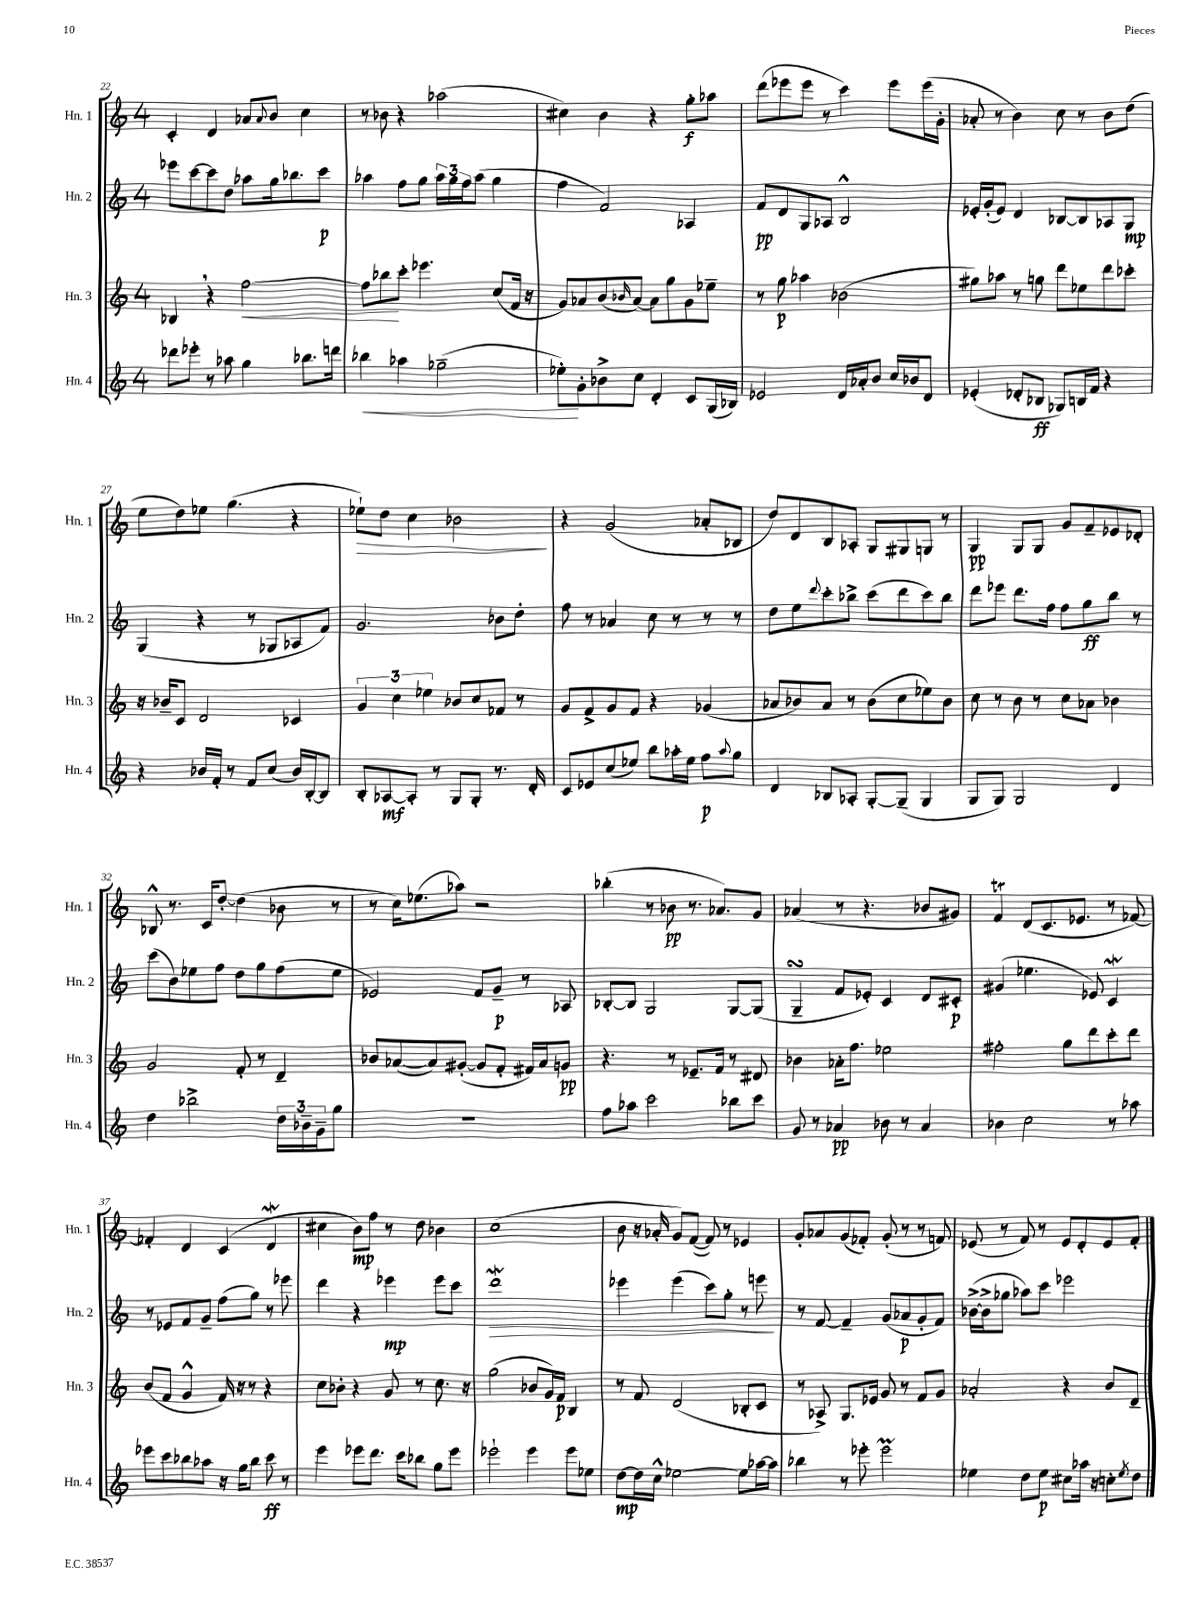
<<
\new StaffGroup <<
\new Staff = "s0" \with { instrumentName = "Hn. 1" shortInstrumentName = "Hn. 1" } {
    \clef treble \key c \major \once \override Staff.TimeSignature.style = #'single-digit \time 4/4
    c'4-. d'4 aes'8 \appoggiatura { aes'8 } b'8 c''4 |
    r8 bes'8 r4 aes''2( |
    cis''4) b'4 r4 g''8-.\f aes''8 |
    d'''8( ees'''8 ees'''8 r8 c'''4) ees'''8 ees'''16( g'16-. |
    aes'8-. r8 b'4) c''8 r8 b'8 d''8( |
    e''8 d''8) ees''8 g''4.( r4 |
    ees''8-!\>) d''8 c''4 bes'2\! |
    r4 g'2( aes'8-. bes8 |
    d''8) d'8 b8 aes8-. g8 gis8 g8 r8 |
    g4\pp g8 g8 g'8 f'8-- ees'8 des'8-. |
    bes8-^ r8. c'16 d''8~-. d''4( bes'8 r8 |
    r8 c''16) ees''8.( aes''8) r2 |
    bes''4-.( r8 bes'8\pp r8. aes'8.) g'8 |
    aes'4( r8 r4. bes'8 gis'8) |
    f'4\trill d'8( c'8. ees'8. r8 fes'8~) |
    fes'4-. d'4 c'4( d'4\mordent |
    cis''4 b'8\mp) f''8 r8 d''8 bes'4 |
    c''1( |
    b'8 r16 aes'16-. g'8) f'8~( f'8) r8 ees'4 |
    g'8-. aes'8 g'8( fes'8-.) g'8-.( r8 r8 f'8) |
    ees'8( r8 f'8) r8 ees'8 d'8-. ees'8 f'8-. \bar "|." |
}
\new Staff = "s1" \with { instrumentName = "Hn. 2" shortInstrumentName = "Hn. 2" } {
    \clef treble \key c \major \once \override Staff.TimeSignature.style = #'single-digit \time 4/4
    ees'''8 c'''8~ c'''8 d''8 aes''8 g''16 bes''8. c'''8\p |
    aes''4 f''8 g''8 \tuplet 3/2 { aes''16 g''16 f''16 } aes''8( g''4 |
    f''4 f'2) aes4 |
    f'8\pp d'8 g8 aes8 b2-^ |
    ees'16-. g'16-.( ees'8) d'4 bes8~ bes8 aes8 g8\mp |
    g4( r4 r8 ges8 aes8 f'8) |
    g'2. bes'8 d''8-. |
    f''8 r8 aes'4 c''8 r8 r8 r8 |
    d''8 e''8 \appoggiatura { d'''8 } c'''8-. bes''8-> c'''8( d'''8 c'''8) bes''8 |
    d'''8 ees'''8 d'''8. f''16 f''8 g''8\ff b''8 r8 |
    c'''8( b'8) ees''8 f''8 d''8 g''8 f''8( ees''8 |
    ees'2) f'8 g'8--\p r8 aes8 |
    bes8~-. bes8 g2 g8~ g8( |
    g4--\turn f'8 ees'8-.) c'4 d'8 cis'8-.\p |
    gis'4( ees''4. ees'8) c'4\mordent |
    r8 ees'8 f'8 g'8-- f''8( g''8) r8 ees'''8 |
    d'''4 r4 ees'''4\mp ees'''8 c'''8 |
    d'''1\mordent\> |
    ees'''4 ees'''4( c'''8) g''8-. r8 e'''8\! |
    r8 f'8~ f'4-- g'8( aes'8\p g'8-. f'8) |
    bes'16~->( bes'16-> ges''8 aes''8) c'''8 ees'''2 \bar "|." |
}
\new Staff = "s2" \with { instrumentName = "Hn. 3" shortInstrumentName = "Hn. 3" } {
    \clef treble \key c \major \once \override Staff.TimeSignature.style = #'single-digit \time 4/4
    bes4 \breathe r4 f''2~\< |
    f''8 bes''8\! c'''8-. ees'''4. c''8( f'16 r16 |
    g'8) aes'8 b'8( \grace { bes'16 } aes'8~) aes'8 g''8 g'8 ees''8-- |
    r8 g''8\p aes''4 bes'2( |
    gis''8) aes''8 r8 g''8 d'''8 ees''8 d'''8 ces'''8-. |
    r16 bes'16-- c'8 d'2 ces'4 |
    \tuplet 3/2 { g'4 c''4 ees''4 } bes'8 c''8 fes'8 r8 |
    g'8 f'8-> g'8 f'8 r4 ges'4( |
    aes'8 bes'8) aes'8 r8 bes'8( c''8 ees''8) bes'8 |
    c''8 r8 b'8 r8 c''8 aes'8 bes'4 |
    g'2 f'8-. r8 d'4-- |
    bes'8 aes'8~( aes'8) gis'8~-.( gis'8 f'8-. fis'16) aes'16 g'8\pp |
    r4. r8 ees'8.-- f'16 r8 dis'8 |
    bes'4 aes'16-. f''8. ees''2 |
    fis''2-. g''8 d'''8 c'''8-. d'''8 |
    b'8( f'8 g'4-^ f'16) r16 r8 r4 |
    c''8 bes'8-. r4 g'8 r8 c''8. r16 |
    g''2( bes'8 g'16) f'16\p b4 |
    r8 f'8 d'2( bes8-. c'8 |
    r8 aes8->) g8. ees'16 g'8 r8 f'8 g'8 |
    aes'2-. r4 b'8 d'8-- \bar "|." |
}
\new Staff = "s3" \with { instrumentName = "Hn. 4" shortInstrumentName = "Hn. 4" } {
    \clef treble \key c \major \once \override Staff.TimeSignature.style = #'single-digit \time 4/4
    des'''8 ees'''8-. r8 aes''8 g''4 bes''8. d'''16 |
    bes''4\< aes''4 ges''2--( |
    ees''8-.\!) g'8-. bes'8-> c''8 d'4-. c'8 g16( bes16) |
    ees'2 d'16 aes'16-. b'8 c''16 bes'16 d'8 |
    ees'4-.( des'8-. bes8\ff ges8) b16 f'16 r4 |
    r4 bes'16 f'16-. r8 f'8 c''8( bes'16) b16~-. b8 |
    b8-. aes8~\mf aes8-. r8 g8 g8-. r8. d'16-. |
    c'8 ees'8 c''8( ees''8) b''8 aes''16-. ees''16 f''8\p \appoggiatura { aes''8 } g''8 |
    d'4 bes8 aes8-. g8~-. g8--( g4 |
    g8 g8) g2 d'4 |
    d''4 bes''2-> \tuplet 3/2 { d''16 bes'16-- g'16-- } g''8 |
    R1 |
    f''8 aes''8 c'''2 bes''8 c'''8 |
    g'8 r8 aes'4\pp bes'8 r8 aes'4 |
    bes'4 c''2 r8 aes''8 |
    ees'''8 c'''8 bes''8 aes''8 r16 g''16 bes''8 c'''8\ff r8 |
    e'''4 ees'''8 d'''8. c'''16 bes''8 g''8 ees'''8 |
    ees'''2-! ees'''4 ees'''8 ees''8 |
    d''8~\mp d''16 c''16-^ ees''2~ ees''8 aes''16~ aes''16 |
    bes''4 r8 ees'''8-. ees'''2\prall |
    ees''4 d''8 ees''8\p cis''8 aes''16 r16 c''8-. \acciaccatura { ees''8 } d''8 \bar "|." |
}
>>
>>
\layout { \context { \Score currentBarNumber = #22 } }
